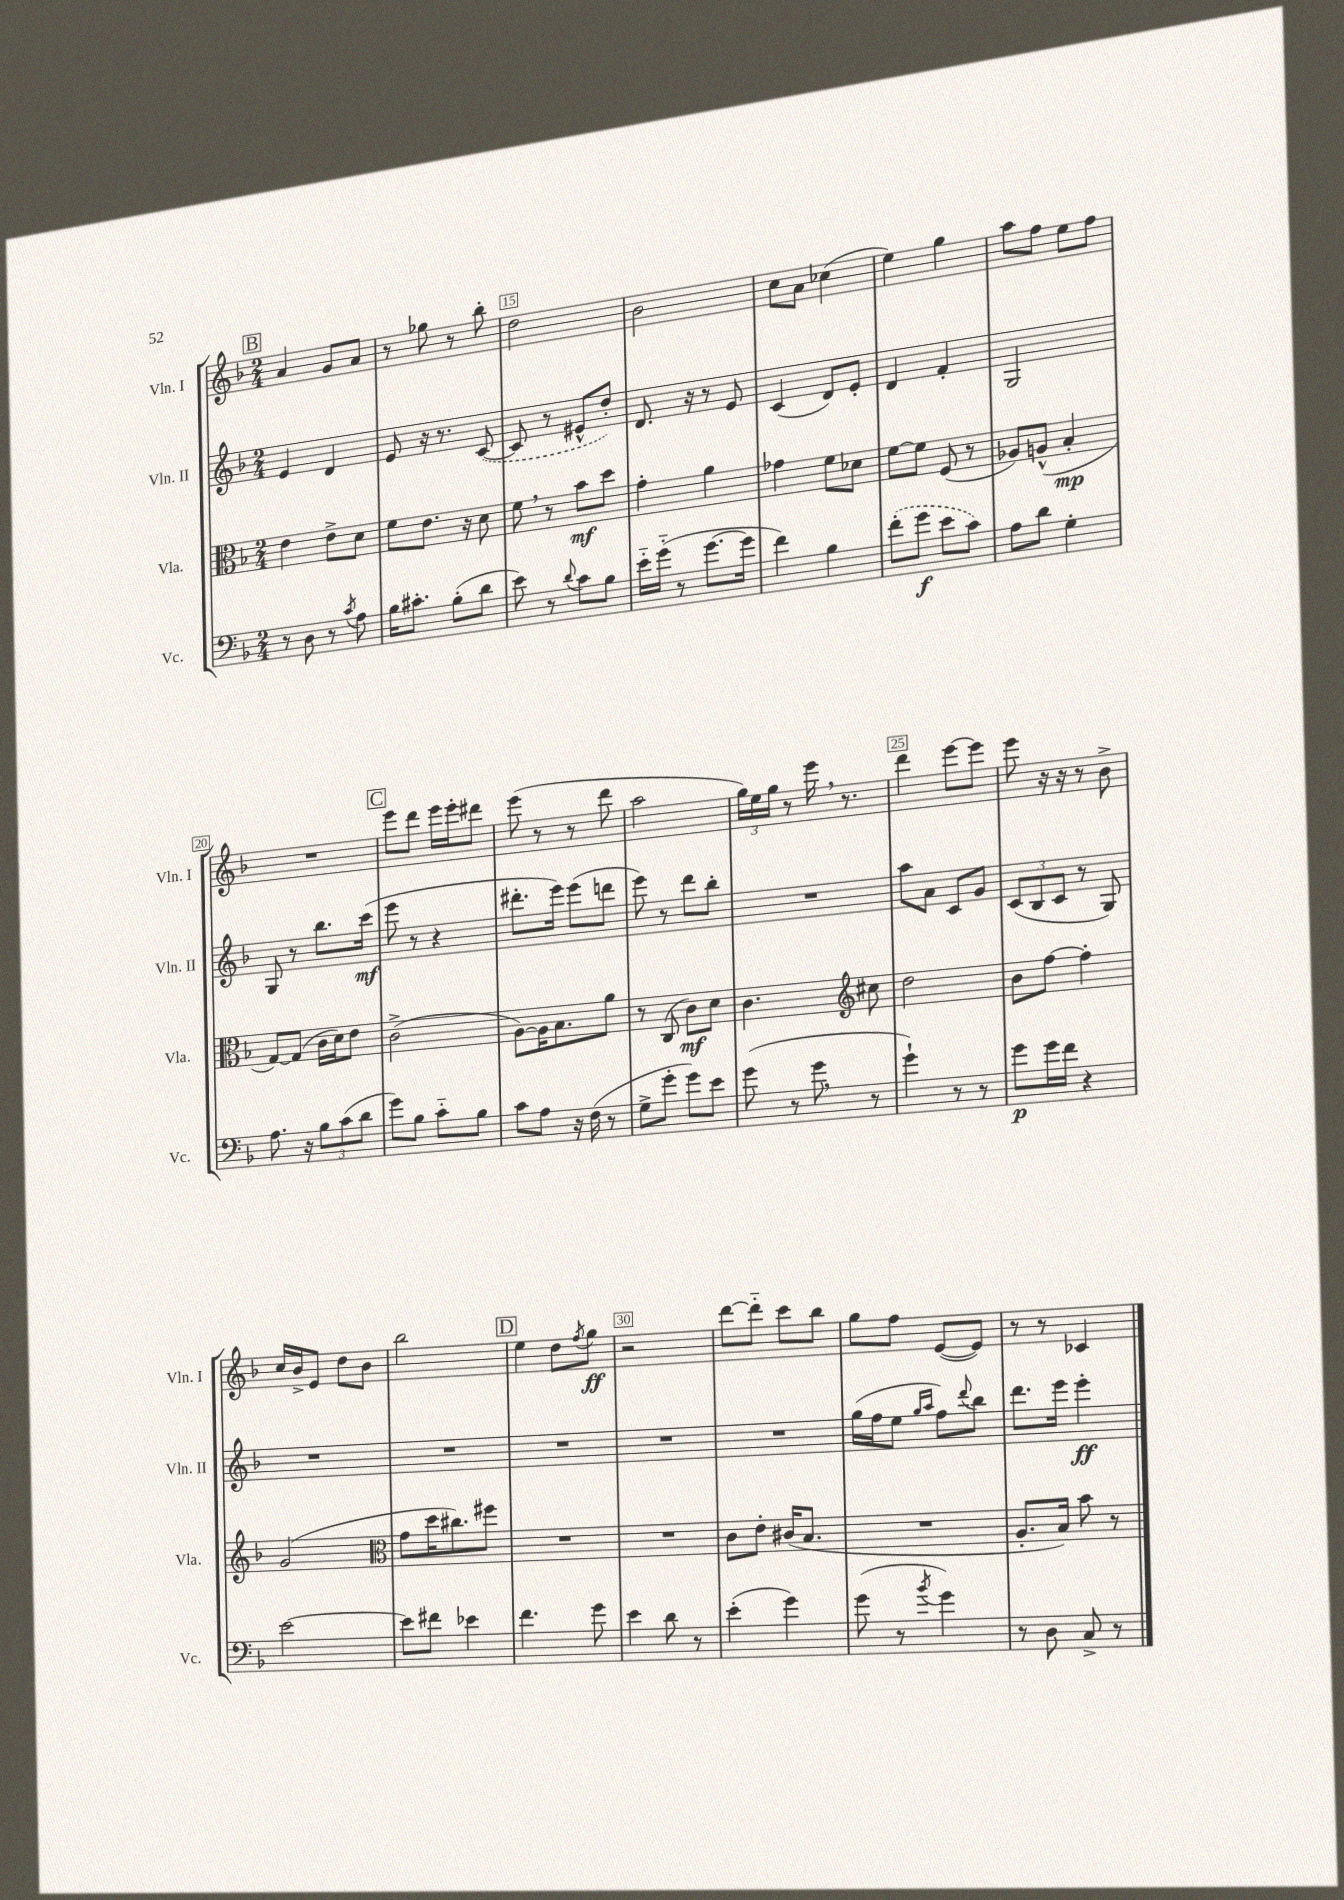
<<
\new StaffGroup <<
\new Staff = "s0" \with { instrumentName = "Vln. I" shortInstrumentName = "Vln. I" } {
    \clef treble \key f \major \numericTimeSignature \time 2/4
    \mark \markup { \box "B" } a'4 g'8 a'8 |
    r8 ges''8 r8 bes''8-. |
    d''2 |
    bes'2 |
    c''8 a'8 ces''4( |
    e''4) g''4 |
    a''8 f''8 e''8 f''8 |
    R2 |
    \mark \markup { \box "C" } e'''8 d'''8 e'''16 e'''16-. dis'''8 |
    e'''8( r8 r8 d'''8 |
    a''2 |
    \tuplet 3/2 { g''16) e''16 g''16 } r8 e'''16 \breathe r8. |
    d'''4 e'''8~ e'''8 |
    e'''8 r16 r16 r8 bes'8-> |
    c''16 bes'16-> e'8 d''8 bes'8 |
    bes''2 |
    \mark \markup { \box "D" } e''4 d''8 \acciaccatura { f''8 } g''8\ff |
    r2 |
    d'''8~ d'''8-_ c'''8 bes''8 |
    g''8 f''8 e'8~( e'8) |
    r8 r8 ces'4 \bar "|." |
}
\new Staff = "s1" \with { instrumentName = "Vln. II" shortInstrumentName = "Vln. II" } {
    \clef treble \key f \major \numericTimeSignature \time 2/4
    \mark \markup { \box "B" } e'4 d'4 |
    e'8 r16 r8. \once \slurDashed c'8~( |
    c'8 r8 eis'8-^ d''8-.) |
    d'8. r16 r8 e'8 |
    c'4( d'8) e'8-. |
    d'4 f'4-. |
    g2 |
    g8 r8 bes''8. c'''16\mf( |
    \mark \markup { \box "C" } e'''8 r8 r4 |
    dis'''8.-. e'''16) e'''8( d'''8 |
    e'''8) r8 d'''8 bes''8-. |
    R2 |
    a''8 a'8 c'8 g'8 |
    \tuplet 3/2 { c'8( bes8 c'8 } r8 g8) |
    R2 |
    R2 |
    \mark \markup { \box "D" } R2 |
    R2 |
    R2 |
    g''16( f''16 e''8 \grace { g''16 a''16 } f''8) \appoggiatura { d'''8 } bes''8 |
    d'''8. e'''16 e'''4-.\ff \bar "|." |
}
\new Staff = "s2" \with { instrumentName = "Vla." shortInstrumentName = "Vla." } {
    \clef alto \key f \major \numericTimeSignature \time 2/4
    \mark \markup { \box "B" } e'4 e'8-> d'8 |
    f'8 e'8. r16 d'8 |
    f'8 \breathe r8 bes'8\mf d''8 |
    g'4-. a'4 |
    ges'4 f'8 des'8 |
    f'8~ f'8 f8( r8 |
    aes8) a8-^( bes4-.\mp |
    g8~) g8( c'16 d'16) e'8 |
    \mark \markup { \box "C" } c'2->( |
    a8~) a16 bes8. a'8 |
    r8 c8( c'8\mf) d'8 |
    c'4. \clef treble cis''8 |
    d''2 |
    bes'8 f''8~ f''4-. |
    g'2( |
    \clef alto g'8 d''16 cis''8.) fis''8 |
    \mark \markup { \box "D" } R2 |
    R2 |
    c'8 e'8-. cis'16( bes8. |
    R2 |
    a8.-. bes16) bes'8 r8 \bar "|." |
}
\new Staff = "s3" \with { instrumentName = "Vc." shortInstrumentName = "Vc." } {
    \clef bass \key f \major \numericTimeSignature \time 2/4
    \mark \markup { \box "B" } r8 d8 r8 \acciaccatura { c'8 } a8 |
    bes16 cis'8.-. bes8-.( d'8 |
    e'8) r8 \appoggiatura { d'8 } c'8 bes8 |
    e'16-_ g'16-_( r8 g'8.~ g'16 |
    f'4) bes4 |
    \once \slurDashed f'8-.( g'8\f e'8 c'8) |
    a8 d'8 g4-. |
    a8. r16 \tuplet 3/2 { bes8 c'8( d'8 } |
    \mark \markup { \box "C" } g'8) bes8 c'8-_ bes8 |
    c'8 a8 r16 f16( r8 |
    g8-> g'8-. g'8) e'8 |
    g'8( r8 g'8 \breathe r8 |
    g'4-!) r8 r8 |
    g'8\p g'16 f'16 r4 |
    e'2~ |
    e'8 fis'8 ees'4 |
    \mark \markup { \box "D" } f'4. g'8 |
    e'4 d'8 r8 |
    e'4-.( g'4) |
    g'8( r8 \acciaccatura { bes'8 } g'4) |
    r8 d8 c8-> r8 \bar "|." |
}
>>
>>
\layout { \context { \Score currentBarNumber = #13 \override BarNumber.break-visibility = ##(#f #t #t) barNumberVisibility = #(every-nth-bar-number-visible 5) \override BarNumber.stencil = #(make-stencil-boxer 0.1 0.3 ly:text-interface::print) } }
